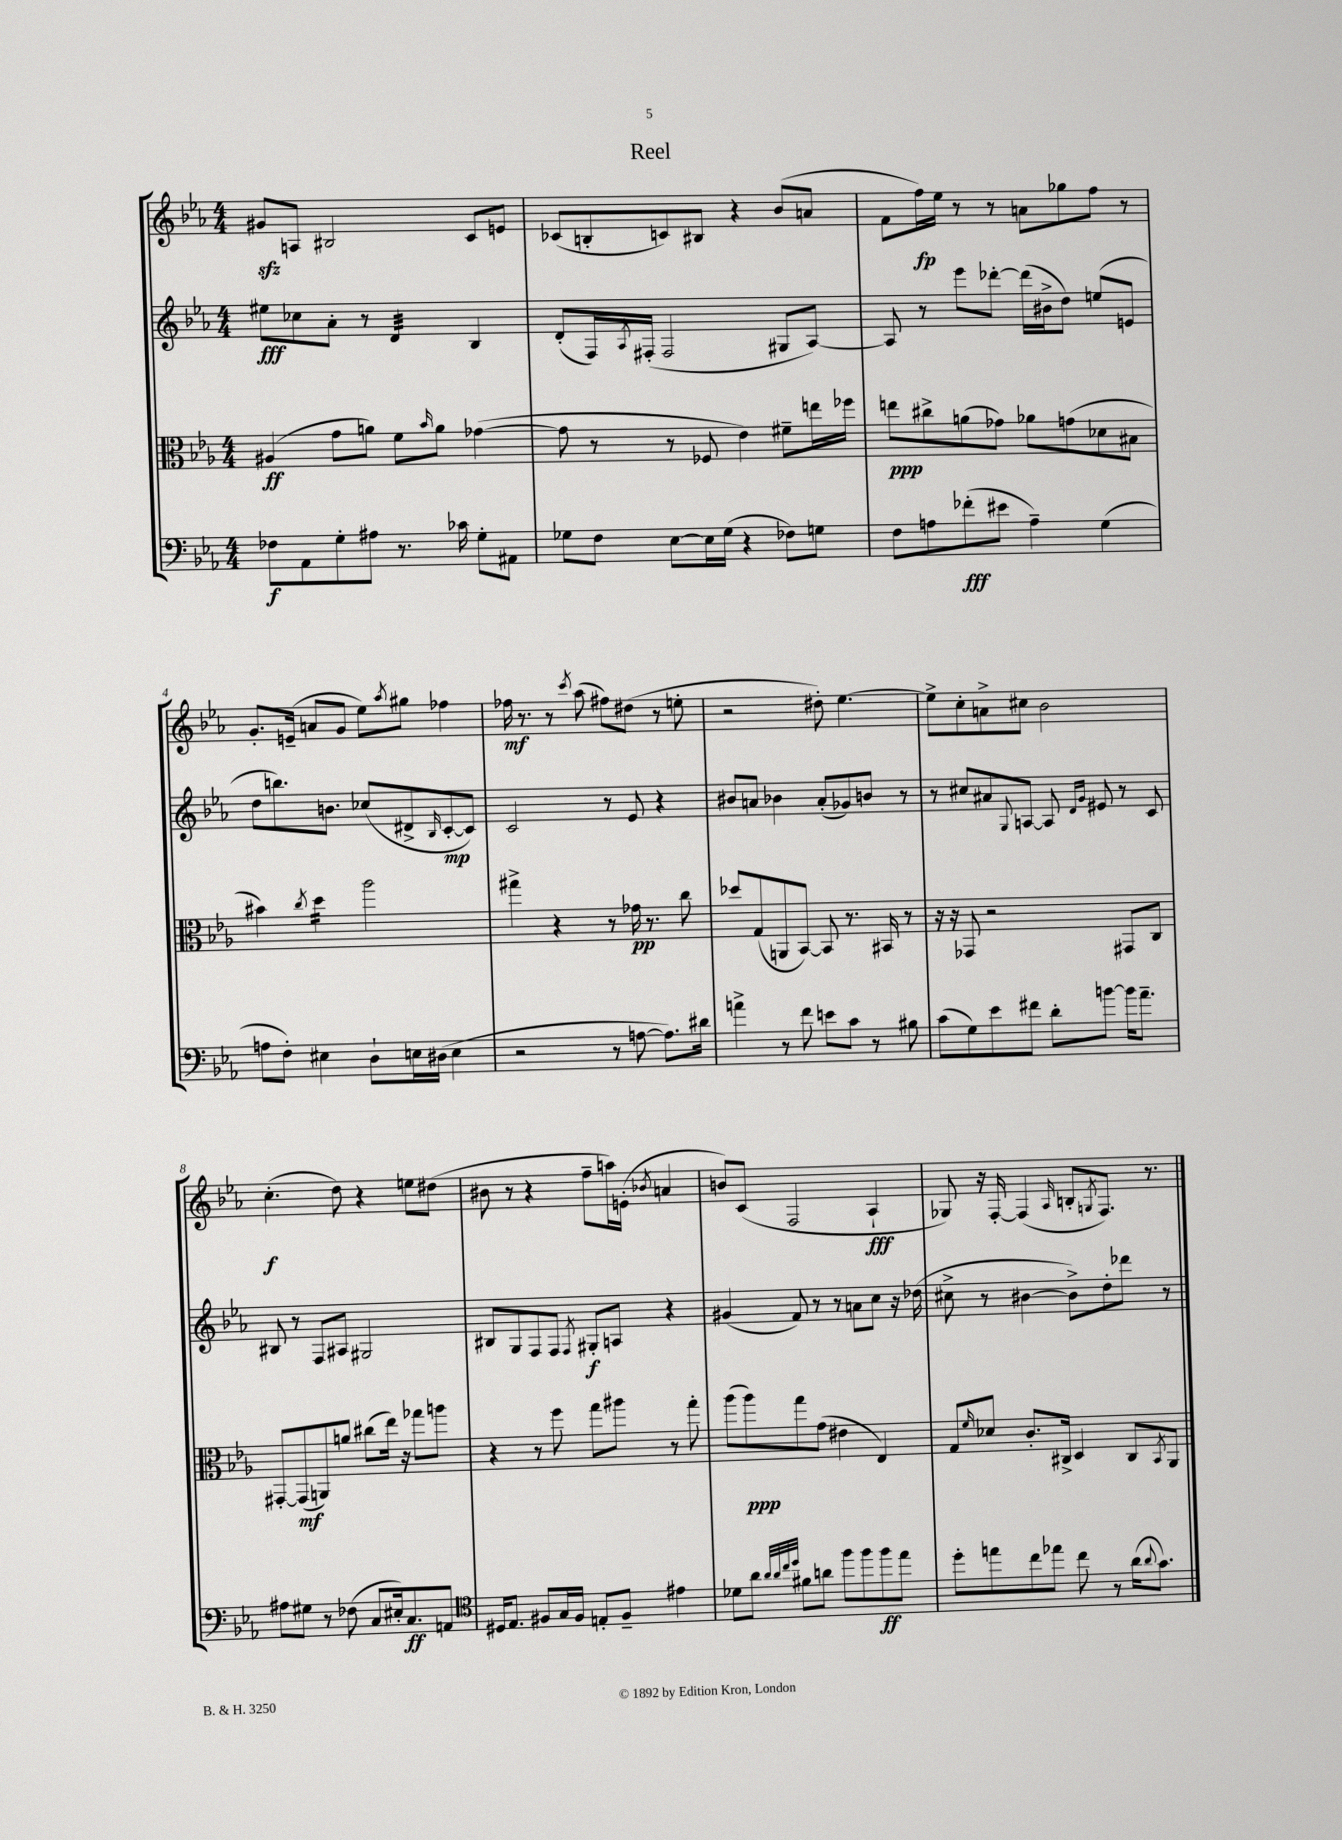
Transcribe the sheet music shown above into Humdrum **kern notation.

**kern	**kern	**kern	**kern
*staff4	*staff3	*staff2	*staff1
*clefF4	*clefC3	*clefG2	*clefG2
*k[b-e-a-]	*k[b-e-a-]	*k[b-e-a-]	*k[b-e-a-]
*M4/4	*M4/4	*M4/4	*M4/4
8F-\L	(4A#/	8ee#\L	8g#/L
8AA-\	.	8cc-\	8A/J
8G'\	8g\L	8a-'\J	2B#/
8A#\J	8a\J)	8r	.
8.r	8f\L	4d/	.
.	16qqb-/	.	.
.	8a\J	.	.
16c-\	.	.	.
8G'\L	([4g-\	4B-/	8c/L
8AA#\J	.	.	8e/J
=	=	=	=
8G-\L	8g-\]	(8d'/L	(8c-/L
8F\J	8r	16F/L)	8B'/
.	.	8qA-/	.
.	.	(16F#'/JJ	.
[8E-\L	8r	2F#/	8c/)
16E-\]L	8F-/	.	8B#/J
(16G-\JJ	.	.	.
4r	4e-\)	.	4r
8F-\L)	8f#~\L	8G#/L	(8b-/L
8G\J	16ee\L	[8A-/J)	8a/J
.	16ff-\JJ	.	.
=	=	=	=
8F\L	8ee\L	8A-/]	8f\L
8A\	8cc#^\	8r	16ff\L)
.	.	.	16ee-\JJ
(8f-'\	(8a\	8eee-\L	8r
8e#\J	8g-\J)	[8ddd-'\J	8r
4A~\)	8a-\L	(16ddd-\]LL	8a\L
.	.	16b#^\J	.
.	(8g\	8dd\J)	8gg-\
(4G\	8d-\	(8ee/L	8ff\J
.	8B#\J	8e/J	8r
=	=	=	=
8A\L	4b#\)	8dd\L	8.g'/L
8F'\J)	.	8.bb\)	.
.	.	.	(16e~/Jk
.	8qcc/	.	.
4E#\	4dd\	.	8a/L
.	.	8.b\J	.
.	.	.	8g/J
8D`\L	2aa-\	(8cc-/L	8ee-\L)
.	.	.	8qaa-/
16E\L	.	8d#^/	8gg#\J
(16D#\JJ	.	.	.
.	.	16qqB-/	.
4E\	.	[8c'/	4ff-\
.	.	8c/]J)	.
=	=	=	=
2r	4gg#^\	2c/	16ff-\
.	.	.	8.r
.	4r	.	8r
.	.	.	8qccc/
.	.	.	(8aa-\
8r	8r	8r	8ff#\L)
[8A\	16g-\	8e-/	(8dd#\J
.	8.r	.	.
8.A\]L)	.	4r	8r
.	8cc\	.	8ee'\
16d#\Jk	.	.	.
=	=	=	=
4a^\	8dd-/L	8b#/L	2r
.	(8G/	8a/J	.
8r	8AA/	4b-\	.
8f\	[8BB-/J)	.	.
8e\L	8BB-/]	(8a'/L	8dd#'\)
8c\J	8.r	8g-/)	[4.ee-\
8r	.	8b/J	.
.	16BB#/	.	.
8B#\	8r	8r	.
=	=	=	=
(8c\L	16r	8r	8ee-^\]L
.	16r	.	.
8G\)	8GG-/	8cc#/L	8cc'\
8e-\	2r	8a#/	8a^\
.	.	8qqG/	.
8f#\J	.	[8A/J	8cc#\J
8d'\L	.	8A/]	2b-\
.	.	16qqd/LL	.
.	.	16qqg/JJ	.
[8b\J	.	8e#/	.
16b\]LK	8GG#/L	8r	.
8.a-~\J	.	.	.
.	8C/J	8c/	.
=	=	=	=
8A#\L	[8GG#'/L	8B#/	(4.cc'\
8G#\J	(8GG#/]	8r	.
8r	8AA/)	8F/L	.
(8F-\	8a/J	8A#/J	8dd\)
8C/L	(8cc#\L	2G#/	4r
16E#'/k)	16ee-\Jk)	.	.
8.C/	16r	.	.
.	8gg-\L	.	8ee\L
8AA/J	8aa\J	.	(8dd#\J
=	=	=	=
*clefC4	*	*	*
16D#/LK	4r	8B#/L	8b#\
8.E-/J	.	.	.
.	.	8G/	8r
8F#/L	8r	8F/	4r
16G/L	8ff\	8F/J	.
16F#/JJ	.	.	.
.	.	8qF/	.
8E'/L	8gg\L	8G#'/L	8ff~\L
8F#~/J	8aa#\J	8A/J	16aa\L)
.	.	.	(16e'\JJ
.	.	.	8qb-/
4e#\	8r	4r	4a/
.	8gg'\	.	.
=	=	=	=
8d-\L	(8aa-\L	(4g#/	8b/L)
8a-\J	8aa-\)	.	(8c/J
32qqa-/LLL	.	.	.
32qqa-/	.	.	.
32qqcc/	.	.	.
32qqdd/JJJ	.	.	.
8f#\L	8gg\	8f/)	2F/
8a\J	(8g\J	8r	.
8ff\L	4e#\	8r	.
8ff\	.	8a\L	.
8ff\	4E-/)	8cc\J	4A-`/
8ee-\J	.	16r	.
.	.	(16dd-\	.
=	=	=	=
8dd'\L	8G/L	8cc#^\	8G-/)
.	16qqf/	.	.
8ee\	8d-/J	8r	16r
.	.	.	[16F'/
8cc\	8.c'/L	[4b#\	(4F/]
8ee-\J	.	.	.
.	16C#^/Jk	.	.
.	.	.	16qqA-/
8cc\	4D/	8b#^\]L)	8B'/L
.	.	.	8qG/
8r	.	8dd'\	8.F/J)
(16a-\LK	8C#/L	8ddd-\J	.
8qqa-/	.	.	.
8.g\J)	.	.	8.r
.	8qBB-/	.	.
.	8AA-/J	8r	.
==	==	==	==
*-	*-	*-	*-
